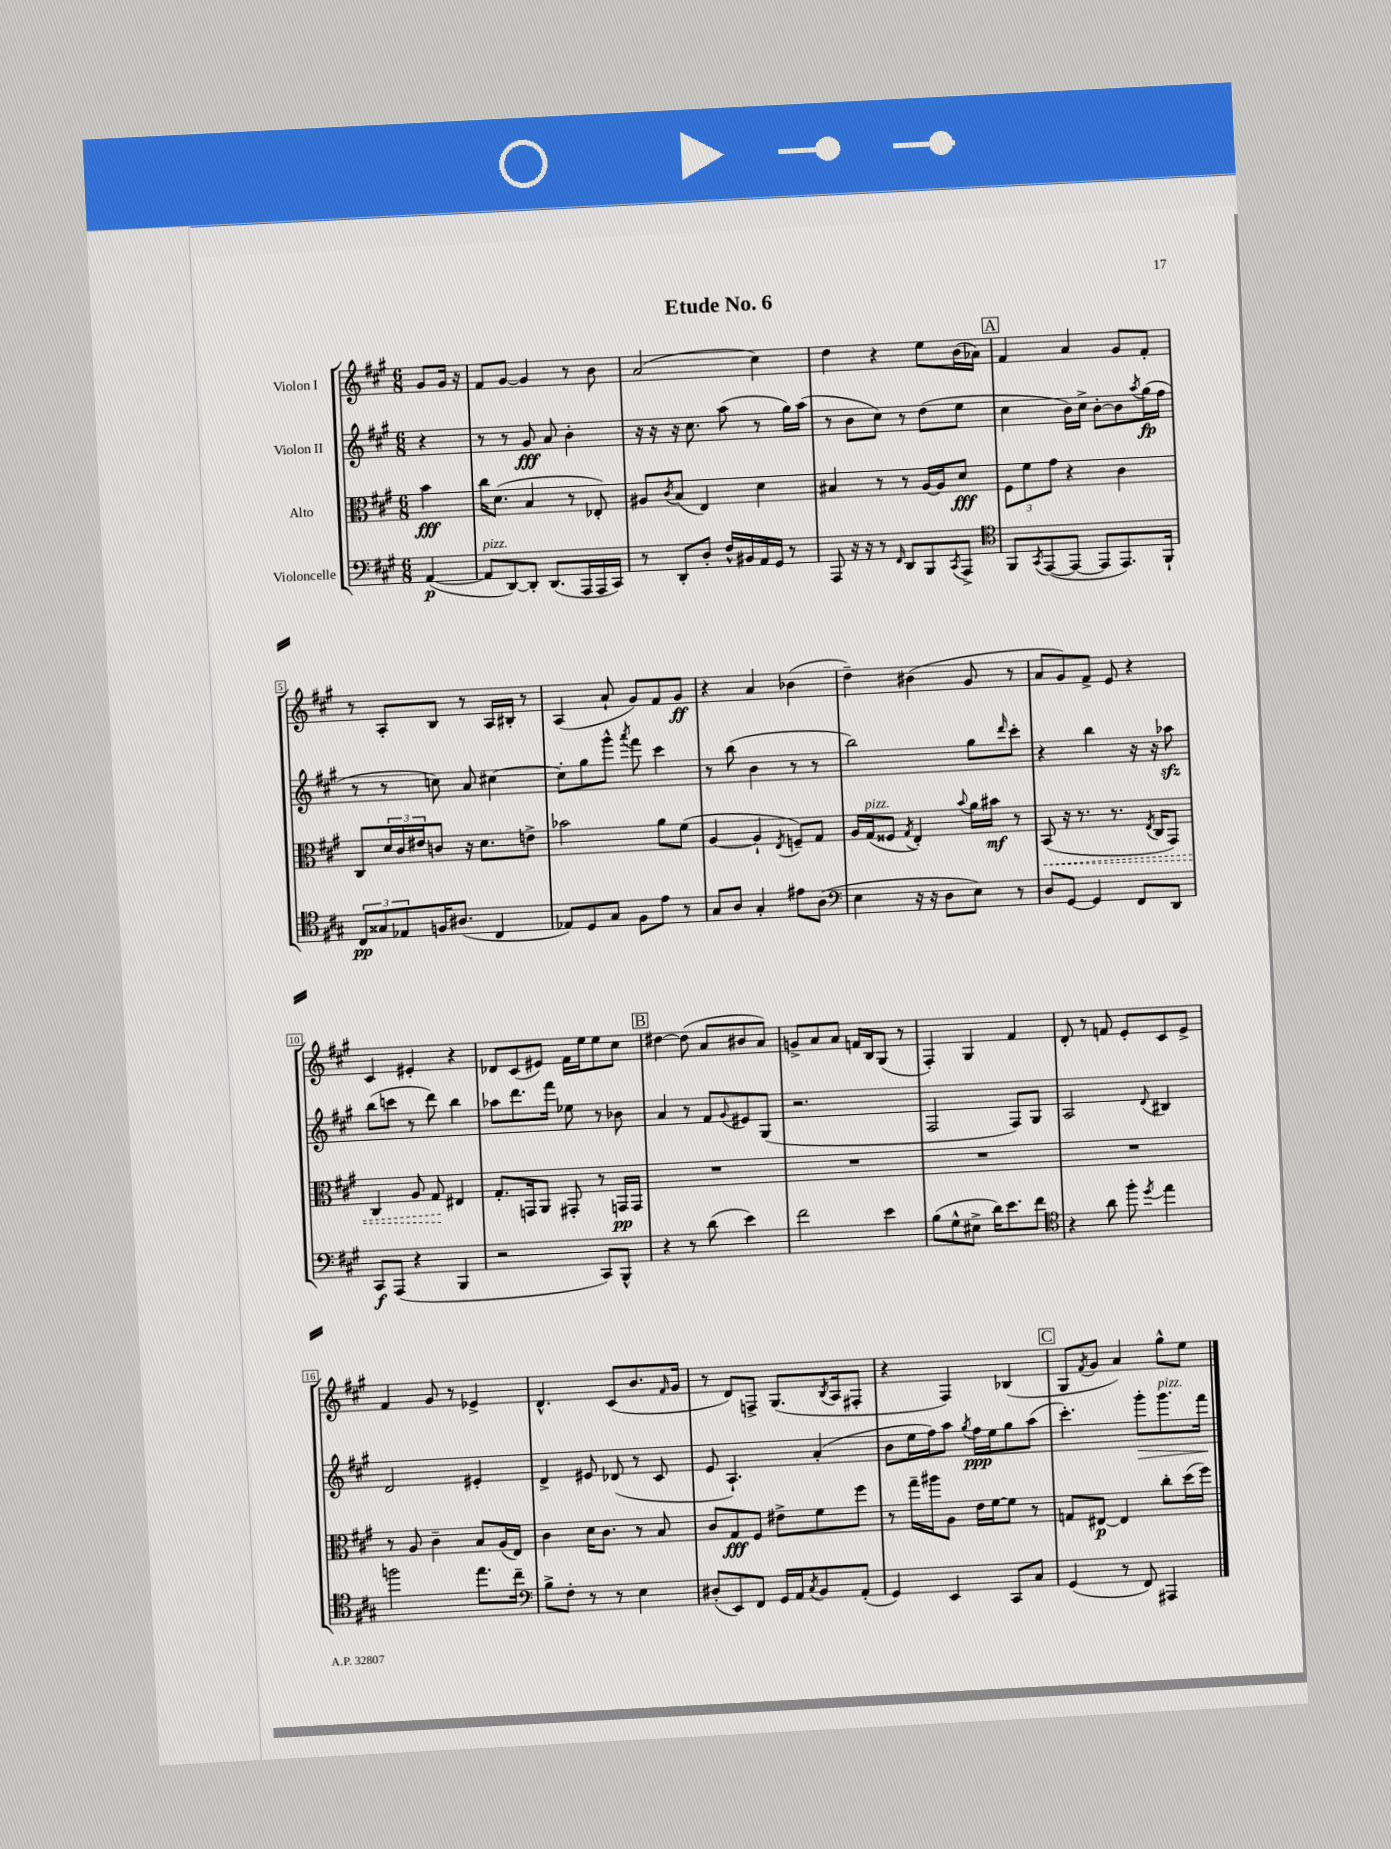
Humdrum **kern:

**kern	**kern	**kern	**kern
*staff4	*staff3	*staff2	*staff1
*clefF4	*clefC3	*clefG2	*clefG2
*k[f#c#g#]	*k[f#c#g#]	*k[f#c#g#]	*k[f#c#g#]
*M6/8	*M6/8	*M6/8	*M6/8
([4AA	4b	4r	8g#
.	.	.	16g#
.	.	.	16r
=	=	=	=
8AA]	16cc#	8r	8f#
.	(8.d	.	.
[8DD)	.	8r	[8g#
8DD']	4B	8g#	4g#]
(8.DD	.	8a	.
.	8r	4b'	8r
16AAA	.	.	.
16AAA	8E-')	.	8b
16CC#)	.	.	.
=	=	=	=
8r	8A#	16r	(2a
.	.	16r	.
.	8qc#	.	.
8DD'	(8B	16r	.
.	.	8.cc#	.
8D'	4E)	.	.
16F#^^	.	(8aa	.
16BB#	.	.	.
16AA	4d	8r	4cc#)
16GG#	.	.	.
8r	.	16gg#)	.
.	.	(16aa	.
=	=	=	=
8AAA	4B#	8r	4dd
16r	.	8b	.
16r	.	.	.
8r	8r	8cc#)	4r
16qqFF#	.	.	.
8DD	8r	8r	.
8BBB	[16A	(8dd	8ee
.	16A]	.	.
8qCC#	.	.	.
8AAA^	8d	8ee	(16b
.	.	.	16a-)
=	=	=	=
*clefC4	*	*	*
8FF#	12F#	4cc#	4f#
.	12f#	.	.
8qGG#	.	.	.
([8EE	.	.	.
.	12g#	.	.
8EE_	4r	16b)	4a
.	.	16cc#^	.
8EE]	.	[8b'	.
8.EE)	4c#	8b]	8g#
.	.	8qaa	.
.	.	(16gg#	8f#'
16FF#`	.	16ff#	.
=	=	=	=
12C#	8C#	8r	8r
12G##	.	.	.
.	24d	8r	8A'
12E-	24c#	.	.
.	24e#	.	.
16F	8c	8cc)	8B
(8.A#	.	.	.
.	16r	8a	8r
.	8.d	.	.
4C#	.	[4cc#	16A
.	.	.	16B#'
.	8e^	.	8r
=	=	=	=
8E-)	2b-	8cc#']	(4A
8D	.	8gg#	.
8G#	.	8ggg#^^	8a`
.	.	8qaaa	.
8F#	.	8fff#	8g#)
8e	8a	4ccc#	8f#
8r	(8f#	.	8g#
=	=	=	=
8G#	[4A	8r	4r
8A	.	(8bb	.
4G#'	4A`]	4b	4a
.	8qE	.	.
8e#	8F~)	8r	(4b-
(8A	8G#	8r	.
=	=	=	=
*clefF4	*	*	*
4E	16A	2bb)	4dd~)
.	(16G#	.	.
.	8F##	.	.
.	8qG#	.	.
16r	4E')	.	(4b#
16r	.	.	.
8D	.	.	.
.	8qqb	.	.
8E)	16a	8gg#	8g#
.	16b#	.	.
.	.	16qqddd	.
8r	8r	8ccc#'	8r
=	=	=	=
8D	(8BB	4r	8a
[8GG#	16r	.	8g#)
.	8.r	.	.
4GG#]	.	4bb	8f#^
.	8.r	.	8e
8FF#	.	16r	4r
.	8qE	.	.
.	16C#	16r	.
8DD	8GG#)	8aa-	.
=	=	=	=
8CC#	4C#	(8bb	4c#
(8AAA	.	8ccc	.
4r	8A	8r	4e#'
.	8G#	8ddd)	.
4BBB	4E#	4bb	4r
=	=	=	=
2r	8.G#'	8aa-	8d-
.	.	8.ddd	(8c#
.	16GG	.	.
.	8AA	.	8e#)
.	.	16fff#	.
.	8GG#'	8ee-	16f#
.	.	.	16ee
8CC#)	8r	8r	8ee
8BBB^^	16GG	8b-	8cc#
.	16GG	.	.
=	=	=	=
4r	2.r	4a	[4dd#
8r	.	8r	(8dd#]
(8d	.	8f#	8a
.	.	8qqg#	.
4e)	.	8e#	8b#
.	.	(8G#	8a)
=	=	=	=
2f#	2.r	2.r	8g^
.	.	.	8a
.	.	.	8a
.	.	.	16f
.	.	.	16B
4e	.	.	(8G#
.	.	.	8r
=	=	=	=
(8B	2.r	2F#	4F#')
8G#^^	.	.	.
8E#^	.	.	4G#
16d)	.	.	.
8.e	.	.	.
.	.	8F#)	4f#
8f#	.	8G#	.
=	=	=	=
*clefC4	*	*	*
4r	2.r	2A	8d'
.	.	.	8r
8a	.	.	8f
8ff#'	.	.	8e'
8qdd	.	8qqd	.
4ee	.	4B#	8c#
.	.	.	8e^
=	=	=	=
2ff	8r	2d	4f#
.	8A	.	.
.	4c#~	.	8g#
.	.	.	8r
8.ee	8B	4e#'	4e-^
.	(16A	.	.
16cc#~	16E)	.	.
=	=	=	=
*clefF4	*	*	*
8B^	4c#	4d^	4.d^^
8F#'	.	.	.
8r	16d	8e#	.
.	8.c#	.	.
8r	.	(8d-	(8c#
4E	8r	8r	8.b
.	8B	8c#	.
.	.	.	16qqf#
.	.	.	16g#
=	=	=	=
(8D#'	8c#	8e	8r
8EE)	8G#	4.A`)	8d)
8FF#	8F#	.	8F^
16GG#	8e#^	.	(8.G#
16AA	.	.	.
8qC#	.	.	.
8BB	8f#	(4a'	.
.	.	.	8qB
.	.	.	16A
(8AA'	8ff#	.	8F#'
=	=	=	=
4GG#)	8r	8b	4r
.	16gg#~	16ee	.
.	16aa#	16ff#)	.
4EE	8A	8aa	4F#)
.	.	8qgg#	.
.	16e	16ff#	.
.	[16f#	16ee	.
8CC#	8f#]	8gg#	(4B-
8C#	8r	(8aa	.
=	=	=	=
(4GG#	8G	4.ccc#')	8G#
.	.	.	8qf#
.	[8E#	.	8g#
8r	4E#]	.	4a)
8FF#)	.	8ggg#'	.
4AAA#	8cc#'	8.ggg#	8gg#^^
.	(16dd	.	8ee
.	16ff#)	16fff#	.
==	==	==	==
*-	*-	*-	*-
